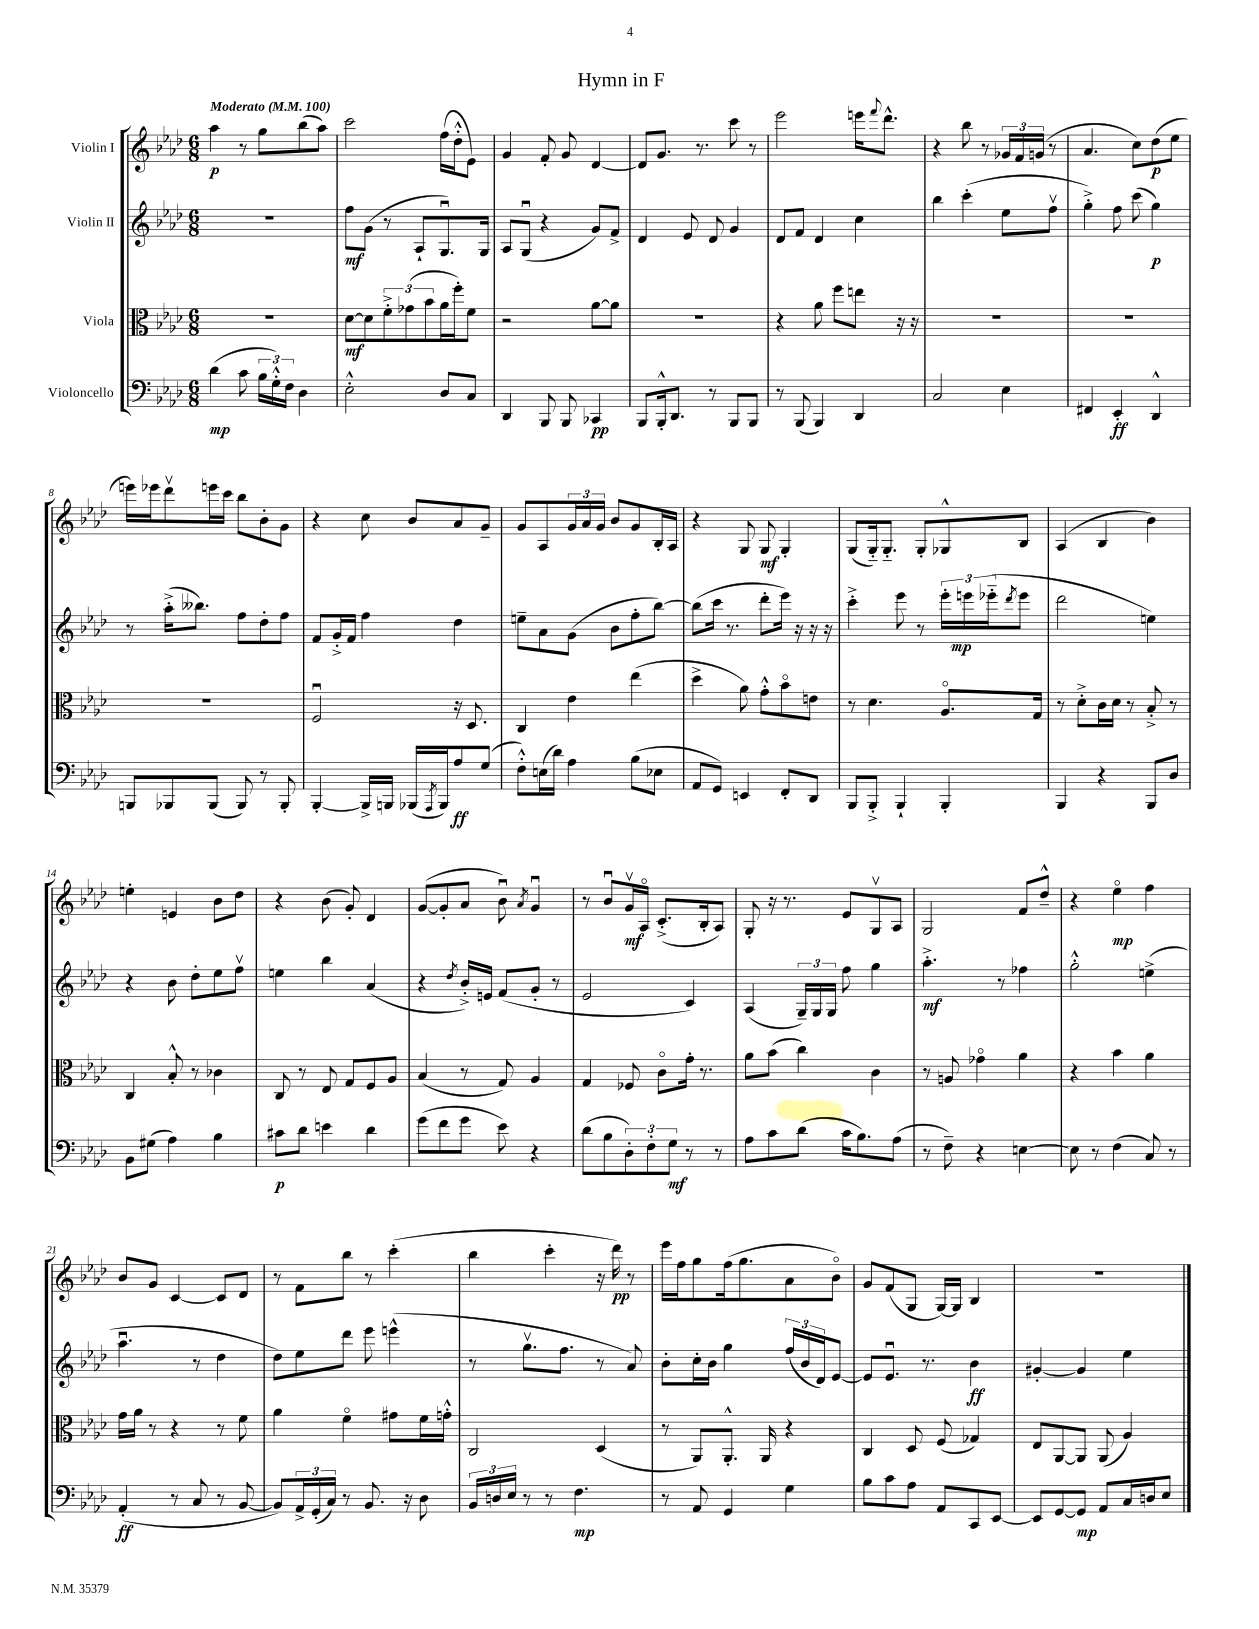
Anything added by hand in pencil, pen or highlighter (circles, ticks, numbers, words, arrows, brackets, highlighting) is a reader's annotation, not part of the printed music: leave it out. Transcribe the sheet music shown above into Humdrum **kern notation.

**kern	**kern	**kern	**kern
*staff4	*staff3	*staff2	*staff1
*clefF4	*clefC3	*clefG2	*clefG2
*k[b-e-a-d-]	*k[b-e-a-d-]	*k[b-e-a-d-]	*k[b-e-a-d-]
*M6/8	*M6/8	*M6/8	*M6/8
*MM100	*MM100	*MM100	*MM100
(4d-	2.r	2.r	4aa-
8c	.	.	8r
24B-	.	.	8gg
24G'^^)	.	.	.
24F	.	.	.
4D-	.	.	(8bb-
.	.	.	8aa-)
=	=	=	=
2E-'^^	[8d-	8ff	2ccc
.	8d-]	(8g	.
.	12f'^	8r	.
.	(12g-	.	.
.	.	8A-`	.
.	12b-	.	.
8D-	16a-	8.Gu)	(16ff
.	16ff')	.	16dd-'^^
8C	8f	.	8e-)
.	.	16G	.
=	=	=	=
4DD-	2r	8A-	4g
.	.	(8Gu	.
8BBB-	.	4r	8f'
8BBB-	.	.	8g
4CC-	[8a-	8g)	[4d-
.	8a-]	8f^	.
=	=	=	=
8BBB-	2.r	4d-	8d-]
16BBB-'^^	.	.	8.g
8.DD-	.	.	.
.	.	8e-	.
.	.	.	8.r
8r	.	8d-	.
8BBB-	.	4g	8ccc
8BBB-	.	.	8r
=	=	=	=
8r	4r	8d-	2eee-
(8BBB-	.	8f	.
4BBB-)	8a-	4d-	.
.	8ff	.	.
4DD-	8ee	4cc	16eee
.	.	.	8qqfff
.	.	.	8.ddd-^^
.	16r	.	.
.	16r	.	.
=	=	=	=
2C	2.r	4bb-	4r
.	.	(4ccc'	8bb-
.	.	.	8r
4E-	.	8ee-	24g-
.	.	.	24f
.	.	.	(24g
.	.	8ffv	8r
=	=	=	=
4FF#	2.r	4gg'^)	4.a-
4EE-'	.	8ff	.
.	.	(8ccc	8cc)
4DD-^^	.	4gg)	(8dd-
.	.	.	8ee-
=	=	=	=
8BBB	2.r	8r	16eee)
.	.	.	16eee-
8BBB-	.	(16aa-'^	8ddd-v
.	.	8.bb--)	.
(8BBB-	.	.	16eee
.	.	.	16ccc
8BBB-)	.	8ff	8bb-
8r	.	8dd-'	8b-'
8BBB-'	.	8ff	8g
=	=	=	=
[4BBB-'	2Fu	8f	4r
.	.	16g'^	.
.	.	16f	.
16BBB-^]	.	4ff	8cc
16BBB	.	.	.
(16BBB-	.	.	8b-
8qAAA-	.	.	.
16BBB-)	.	.	.
8A-	16r	4dd-	8a-
.	8.D-	.	.
(8G	.	.	8g~
=	=	=	=
8F'^^)	4C	8ee~	8g
(16E	.	8a-	8A-
16d-)	.	.	.
4A-	4e-	(8g	24g
.	.	.	24a-
.	.	.	24g
.	.	8b-	8b-
(8B-	(4ee-	8ff'	8g
8E-	.	[8bb-)	16B-'
.	.	.	16A-
=	=	=	=
8AA-	4dd-^	(8bb-]	4r
8GG)	.	16ccc	.
.	.	8.r	.
4EE	8a-)	.	8G
.	8g'^^	8ddd-'	8G
8FF'	8b-o	16eee-)	4G'
.	.	16r	.
8DD-	8e	16r	.
.	.	16r	.
=	=	=	=
8BBB-	8r	4ccc'^	(8G
8BBB-'^	4.d-	.	16G'~)
.	.	.	8.G'~
4BBB-`	.	8eee-	.
.	.	8r	8G'
4BBB-'	8.A-o	24eee-'	8G-^^
.	.	24eee	.
.	.	(24eee-'~	.
.	.	8qddd-	.
.	.	8eee-	8B-
.	16G	.	.
=	=	=	=
4BBB-	8r	2ddd-	(4A-
.	8d-'^	.	.
4r	16c	.	4B-
.	16d-	.	.
.	8r	.	.
8BBB-	8B-'^	4ee)	4b-)
8D-	8r	.	.
=	=	=	=
8BB-	4C	4r	4ee'
(8G#	.	.	.
4A-)	8B-'^^	8b-	4e
.	8r	8dd-'	.
4B-	4c-	8ee-	8b-
.	.	8ffv	8dd-
=	=	=	=
8c#	8C	4ee	4r
8d-	8r	.	.
4e	8E-	4bb-	(8b-
.	8G	.	8g')
4d-	8F	(4a-	4d-
.	8A-	.	.
=	=	=	=
(8g	(4B-	4r	([8g
8f	.	.	8g']
.	.	8qdd-	.
8g	8r	16b-'^)	8a-
.	.	16e	.
8e-)	8G)	(8f	8b-u)
.	.	.	8qa-
4r	4A-	8g'	4gu
.	.	8r	.
=	=	=	=
(8d-	4G	2e-	8r
8B-	.	.	8b-u
12D-')	8F-	.	16gv
.	.	.	16A-o
12F'	.	.	.
.	8co	.	(8.c'^
12G	.	.	.
8r	16g'	4c)	.
.	8.r	.	16B-'
8r	.	.	8A-)
=	=	=	=
8A-	8a-	(4A-	8G'
8c	(8b-	.	16r
.	.	.	8.r
(8d-	4cc)	24G~)	.
.	.	24G	.
.	.	24G	.
16c	.	8ff	8e-
8.B-)	.	.	.
.	4c	4gg	8Gv
(8A-	.	.	8A-
=	=	=	=
8r	8r	4.aa-'^	2G
8F~)	8A	.	.
4r	4g-o	.	.
.	.	8r	.
[4E	4a-	4ff-	8f
.	.	.	8dd-~^^
=	=	=	=
8E]	4r	2gg'^^	4r
8r	.	.	.
(4F	4b-	.	4ee-o
8C)	4a-	(4ee^	4ff
8r	.	.	.
=	=	=	=
(4AA-'	16g	4.aa-u	8b-
.	16a-	.	.
.	8r	.	8g
8r	4r	.	[4c
8C	.	8r	.
8r	8r	4dd-	8c]
[8BB-	8f	.	8d-
=	=	=	=
8BB-])	4a-	8dd-)	8r
24AA-^	.	8ee-	8f
(24GG'	.	.	.
24C)	.	.	.
8r	4fo	8ddd-	8bb-
8.BB-	.	8eee-	8r
.	8g#	(4eee^^	(4ccc'
16r	.	.	.
8D-	16f	.	.
.	16g'^^	.	.
=	=	=	=
24BB-	2C	8r	4bb-
24D	.	.	.
24E-	.	.	.
8r	.	8.ggv	.
8r	.	.	4ccc'
.	.	8.ff	.
4.F	.	.	.
.	(4D-	8r	16r
.	.	.	16ddd-)
.	.	8a-)	8r
=	=	=	=
8r	8r	8b-'	16eee-
.	.	.	16ff
8AA-	8AA-)	16cc'	8gg
.	.	16b-	.
4GG	8.AA-'^^	4gg	(16ff
.	.	.	8.gg
.	16AA-	.	.
4G	4r	(24ff	8a-
.	.	24b-	.
.	.	24d-)	.
.	.	[8e-	8b-o)
=	=	=	=
8B-	4C	8e-]	8g
8c	.	8.e-u	(8f
8A-	8D-	.	8G
.	.	8.r	.
8AA-	(8F	.	[16G)
.	.	.	16G]
8CC	4G-)	4b-	4B-
[8EE-	.	.	.
=	=	=	=
8EE-]	8E-	[4g#'	2.r
[8GG	[8AA-	.	.
8GG]	8AA-]	4g#]	.
8AA-	(8AA-	.	.
16C	4A-)	4ee-	.
16D	.	.	.
8E-	.	.	.
==	==	==	==
*-	*-	*-	*-
